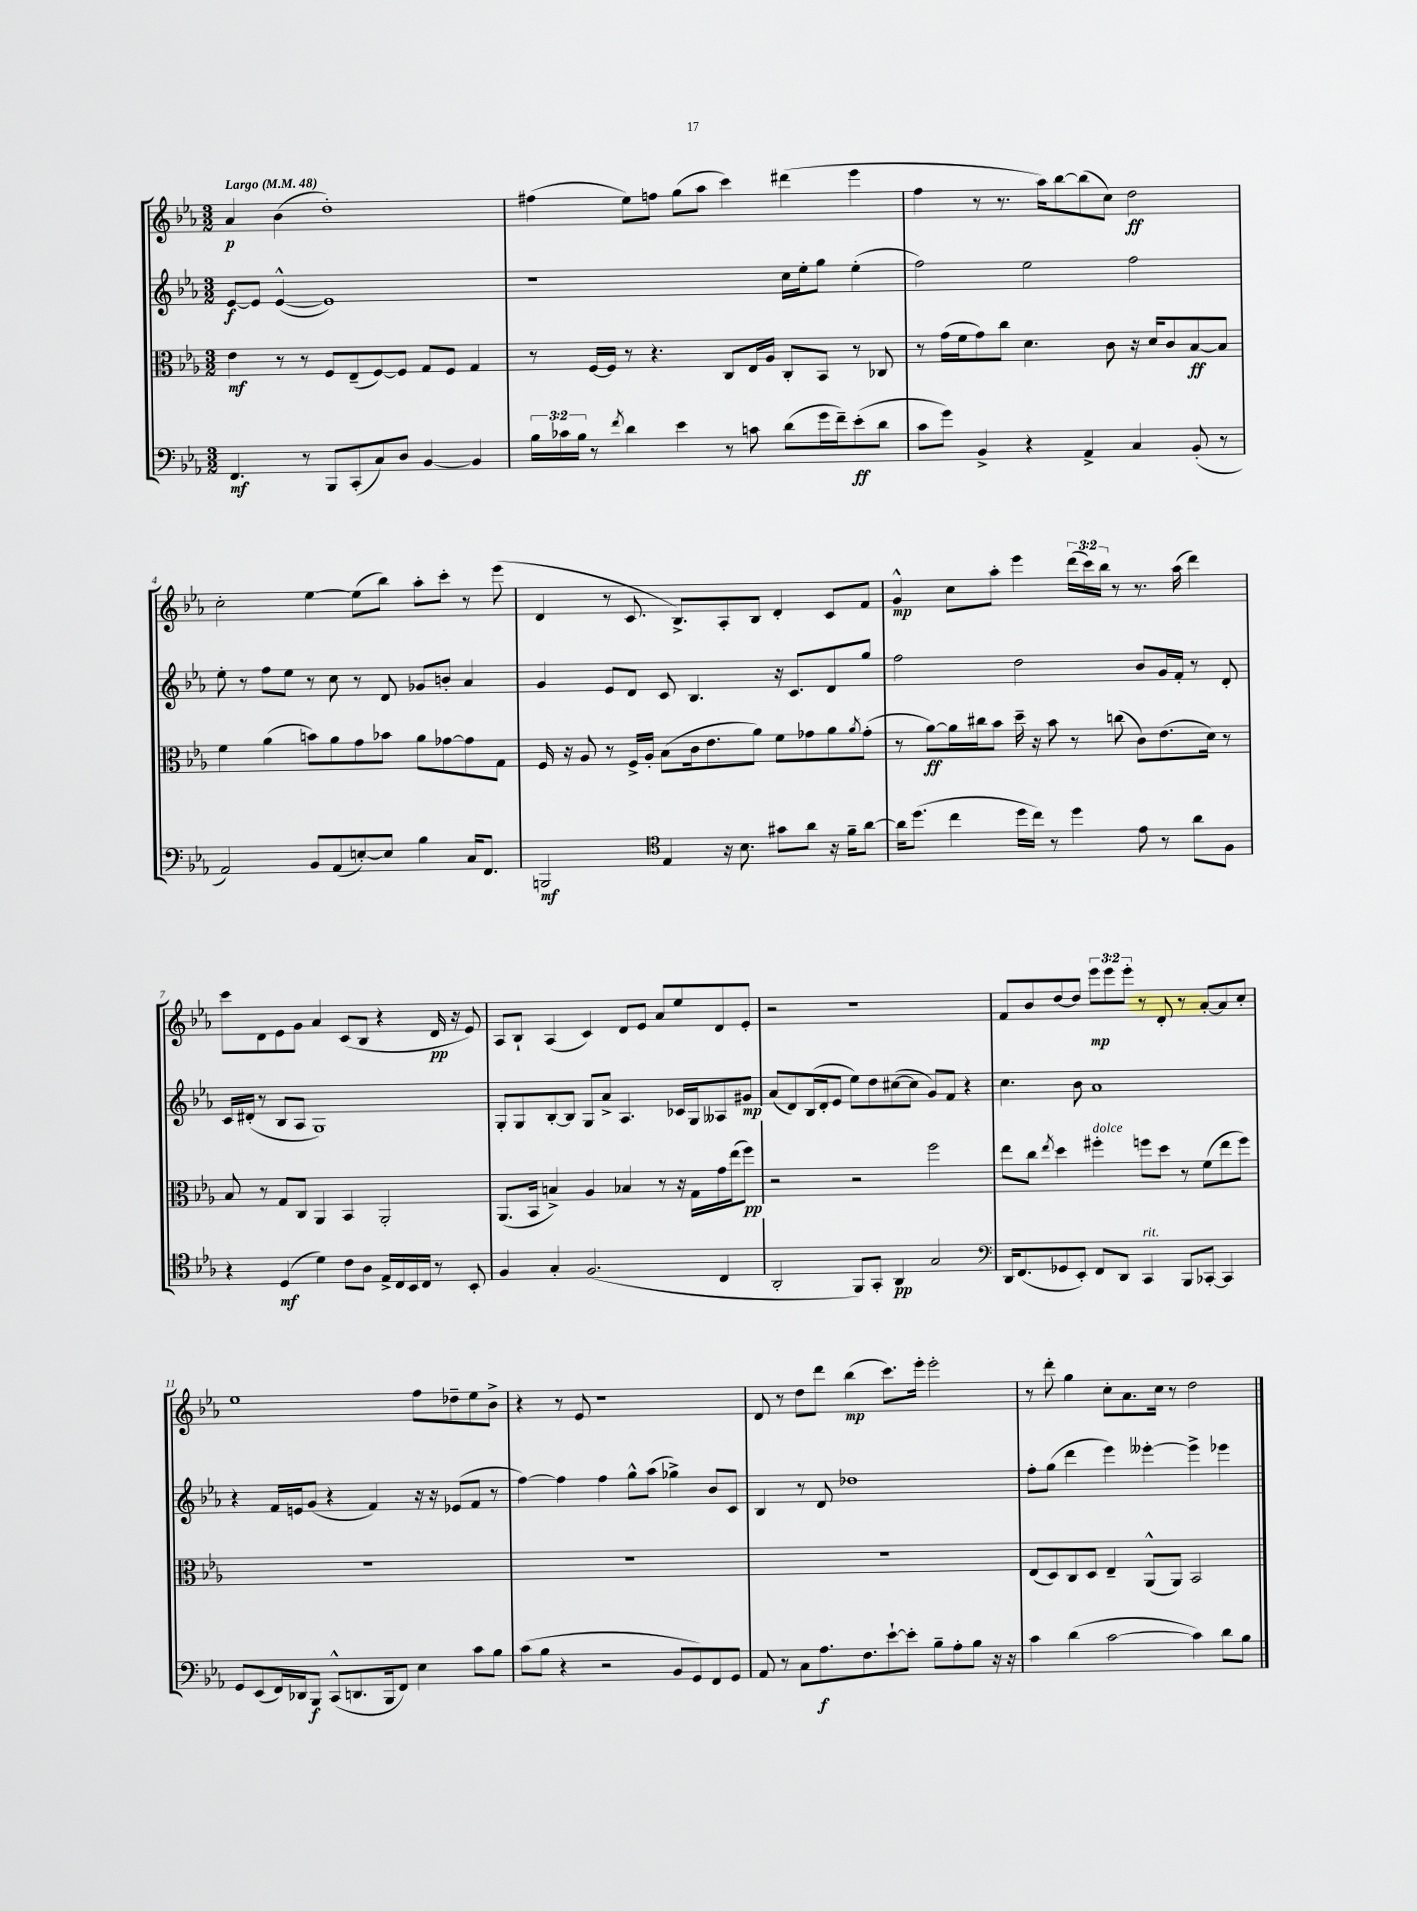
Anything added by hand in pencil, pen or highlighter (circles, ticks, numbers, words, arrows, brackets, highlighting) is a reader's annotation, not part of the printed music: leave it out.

**kern	**kern	**kern	**kern
*staff4	*staff3	*staff2	*staff1
*clefF4	*clefC3	*clefG2	*clefG2
*k[b-e-a-]	*k[b-e-a-]	*k[b-e-a-]	*k[b-e-a-]
*M3/2	*M3/2	*M3/2	*M3/2
*MM48	*MM48	*MM48	*MM48
4.FF/	4e-\	[8e-/L	4a-/
.	.	8e-/]J	.
.	8r	([4e-^^/	(4b-\
8r	8r	.	.
8BBB-/L	8F/L	1e-])	1dd')
(8CC'/	(8E-~/	.	.
8C/)	[8F/)	.	.
8D/J	8F/]J	.	.
[4BB-/	8G/L	.	.
.	8F/J	.	.
4BB-/]	4G/	.	.
=	=	=	=
24B-\LL	8r	1r	(4ff#\
24c-\	.	.	.
24B-\JJ	.	.	.
8r	[16F/LL	.	.
.	16F/]JJ	.	.
8qf/	.	.	.
4d\	8r	.	8ee-\L)
.	4.r	.	8ff\J
4e-\	.	.	(8gg\L
.	.	.	8aa-\J
8r	8C/L	.	4ccc\)
8c\	16E-/L	.	.
.	16A-/JJ	.	.
(8d\L	8C'/L	16cc\LL	(4ddd#\
.	.	16ee-'\J	.
16g\L	8BB-/J	8gg\J	.
16f~\J)	.	.	.
(8e-'\	8r	(4ee-'\	4eee-\
8d\J	8C-/	.	.
=	=	=	=
8c\L	8r	2ff\)	4ff\
8g\J)	(16g\LL	.	.
.	16f\J	.	.
4BB-^/	8g\)	.	8r
.	8cc\J	.	8.r
4r	4.d\	2ee-\	.
.	.	.	16aa-\LK)
.	.	.	[8bb-\
4AA-^/	.	.	(8bb-\]
.	8c\	.	8cc\J)
4C/	16r	2ff\	2dd\
.	16d/LK	.	.
.	8c/	.	.
(8BB-'/	[8B-/	.	.
8r	8B-/]J	.	.
=	=	=	=
2AA-/)	4f\	8ee-'\	2cc'\
.	.	8r	.
.	(4a-\	8ff\L	.
.	.	8ee-\J	.
8BB-/L	8b\L)	8r	[4ee-\
(8AA-/	8a-\	8cc\	.
[8E'/)	8g\	8r	(8ee-\]L
8E/]J	8b-\J	8d/	8bb-\J)
4B-\	8a-\L	8g-/L	8aa-'\L
.	[8g-\	8b'/J	8ccc'\J
16C/LK	8g-\]	4a-/	8r
8.FF/J	.	.	.
.	8G\J	.	(8eee-\
=	=	=	=
2BBB/	16F/	4g/	4d/
.	16r	.	.
.	8A-/	.	.
.	8r	8e-/L	8r
.	16F^/LL	8d/J	8.c/
.	16A-'/JJ	.	.
*clefC4	*	*	*
4E-/	(8B-\L	8c/	.
.	.	.	8.B-^/L)
.	16c\k	4.B-/	.
.	8.e-\	.	.
16r	.	.	8A-'/
8.B-\	.	.	.
.	8a-\J)	.	8B-/J
8g#\L	8f\L	16r	4d'/
.	.	8.c/L	.
8a-\J	8g-\	.	.
16r	8a-\	8d/	8c/L
16f~\LK	.	.	.
.	8qa-/	.	.
[8a-\J	(8g-'\J	8gg/J	8f/J
=	=	=	=
16a-\]LK	8r	2ff\	4g^^/
(8.dd\J	.	.	.
.	[8a-\L)	.	.
4cc\	16a-\]L	.	8cc\L
.	16cc#\J	.	.
.	8b-\J	.	8aa-'\J
16dd\LL	16dd~\	2dd\	4eee-\
16cc\JJ)	16r	.	.
8r	8b-\	.	.
4dd\	8r	.	(24ddd\LL
.	.	.	24ccc\)
.	.	.	24bb-\JJ
.	(8cc\	.	8r
8e-\	8c\L)	8b-/L	8.r
8r	(8.e-\	16g/L	.
.	.	16f'/JJ	(16aa-\
8a-\L	.	8r	4ddd\)
.	16d\Jk)	.	.
8F\J	8r	8d'/	.
=	=	=	=
4r	8B-/	16c/LL	8ccc\L
.	.	(16d#'/JJ	.
.	8r	8r	8d\
(4D/	8G/L	8B-/L	8e-\
.	8C/J	8A-/J	8g\J
4d\)	4AA-/	1G)	4a-/
8c\L	4BB-/	.	(8c/L
8A-\J	.	.	8B-/J
16E-^/LL	2AA-'/	.	4r
16C/	.	.	.
16BB-/	.	.	.
16C/JJ	.	.	.
8r	.	.	16d/
.	.	.	16r
8BB-'/	.	.	8e-/)
=	=	=	=
4F/	(8.AA-/L	8G'/L	8A-/L
.	.	8G/	8B-`/J
.	16BB-/Jk	.	.
4G'/	4B^/)	[8B-'/	(4A-/
.	.	8B-/]J	.
(2.F/	4A-/	8G/L	4c/)
.	.	8a-^/J	.
.	4B-/	4.A-/	8d/L
.	.	.	8e-/J
.	8r	.	8a-/L
.	16r	16c-/LL	8ee-/
.	16G\LL	16G/J	.
4C/	16g\	8A--/	8d/
.	(16ee-\J	.	.
.	8ff\J)	8g#/J	8e-'/J
=	=	=	=
2AA-'/	2r	(8a-/L	2r
.	.	8d/)	.
.	.	(16B-/L	.
.	.	16d'/J	.
.	.	8e-/J	.
8FF/L)	2r	8ee-\L)	1r
8GG'/J	.	8dd\	.
4AA-/	.	([8cc#\	.
.	.	8cc#\]J	.
2G/	2ff\	8g/L)	.
.	.	8f/J	.
.	.	4r	.
=	=	=	=
*clefF4	*	*	*
16DD/LK	8ee-\L	4.cc\	8f/L
(8.FF/	.	.	.
.	8cc\J	.	8b-/
.	8qee-/	.	.
8GG-/	4dd\	.	[8dd/
8EE-'/J)	.	8b-\	8dd/]J
8FF/L	4ff#'\	1a-	12eee-\L
.	.	.	12eee-\
8DD/J	.	.	.
.	.	.	12eee-'\J
4CC/	8ff\L	.	8r
.	8dd\J	.	8d'/
8BBB-/L	8r	.	8r
[8CC-'/J	(8f\L	.	[8a-'/L
4CC-/]	8ee-\	.	8a-/]
.	8ff\J)	.	8cc'/J
=	=	=	=
8GG/L	1.r	4r	1ee-
(8EE-/	.	.	.
16FF/L)	.	16f/LL	.
16DD-/J	.	16e/J	.
8BBB-/J	.	(8g/J	.
(8CC^^/L	.	4r	.
8.DD/	.	.	.
.	.	4f/)	.
16BBB-/k	.	.	.
8FF/J)	.	.	.
4E-\	.	16r	8ff\L
.	.	16r	.
.	.	(8e-/L	8dd-~\
8c\L	.	8f/J	8ee-\
8B-\J	.	8r	8b-^\J
=	=	=	=
(8c\L	1.r	[4ff\)	4r
8B-\J	.	.	.
4r	.	4ff\]	8r
.	.	.	8e-/
2r	.	4ff\	1r
.	.	8gg^^\L	.
.	.	(8aa-\J	.
8BB-/L	.	4gg-^\)	.
8GG/)	.	.	.
8FF/	.	8b-/L	.
8GG/J	.	8c/J	.
=	=	=	=
8AA-/	1.r	4B-/	8d/
8r	.	.	8r
8C\L	.	8r	8dd\L
8.A-\	.	8d/	8ddd\J
.	.	1dd-	(4bb-\
8.F\	.	.	.
[8e-`\	.	.	8.ccc\L)
8e-'\]J	.	.	.
.	.	.	16eee-'\Jk
8B-~\L	.	.	2eee-'\
8A-'\	.	.	.
8B-\J	.	.	.
16r	.	.	.
16r	.	.	.
=	=	=	=
4c\	(8E-/L	8ff'\L	8r
.	8D/)	(8gg\J	8ddd'\
(4d\	8C/	4ddd\	4gg\
.	8D/J	.	.
[2c\	4E-~/	4eee-\)	8cc'\L
.	.	.	8.a-\
.	(8AA-^^/L	[4eee--'\	.
.	.	.	16cc\Jk
.	8AA-/J)	.	8r
4c\])	2BB-/	4eee--^\]	2dd\
8d\L	.	4eee-\	.
8B-\J	.	.	.
==	==	==	==
*-	*-	*-	*-
